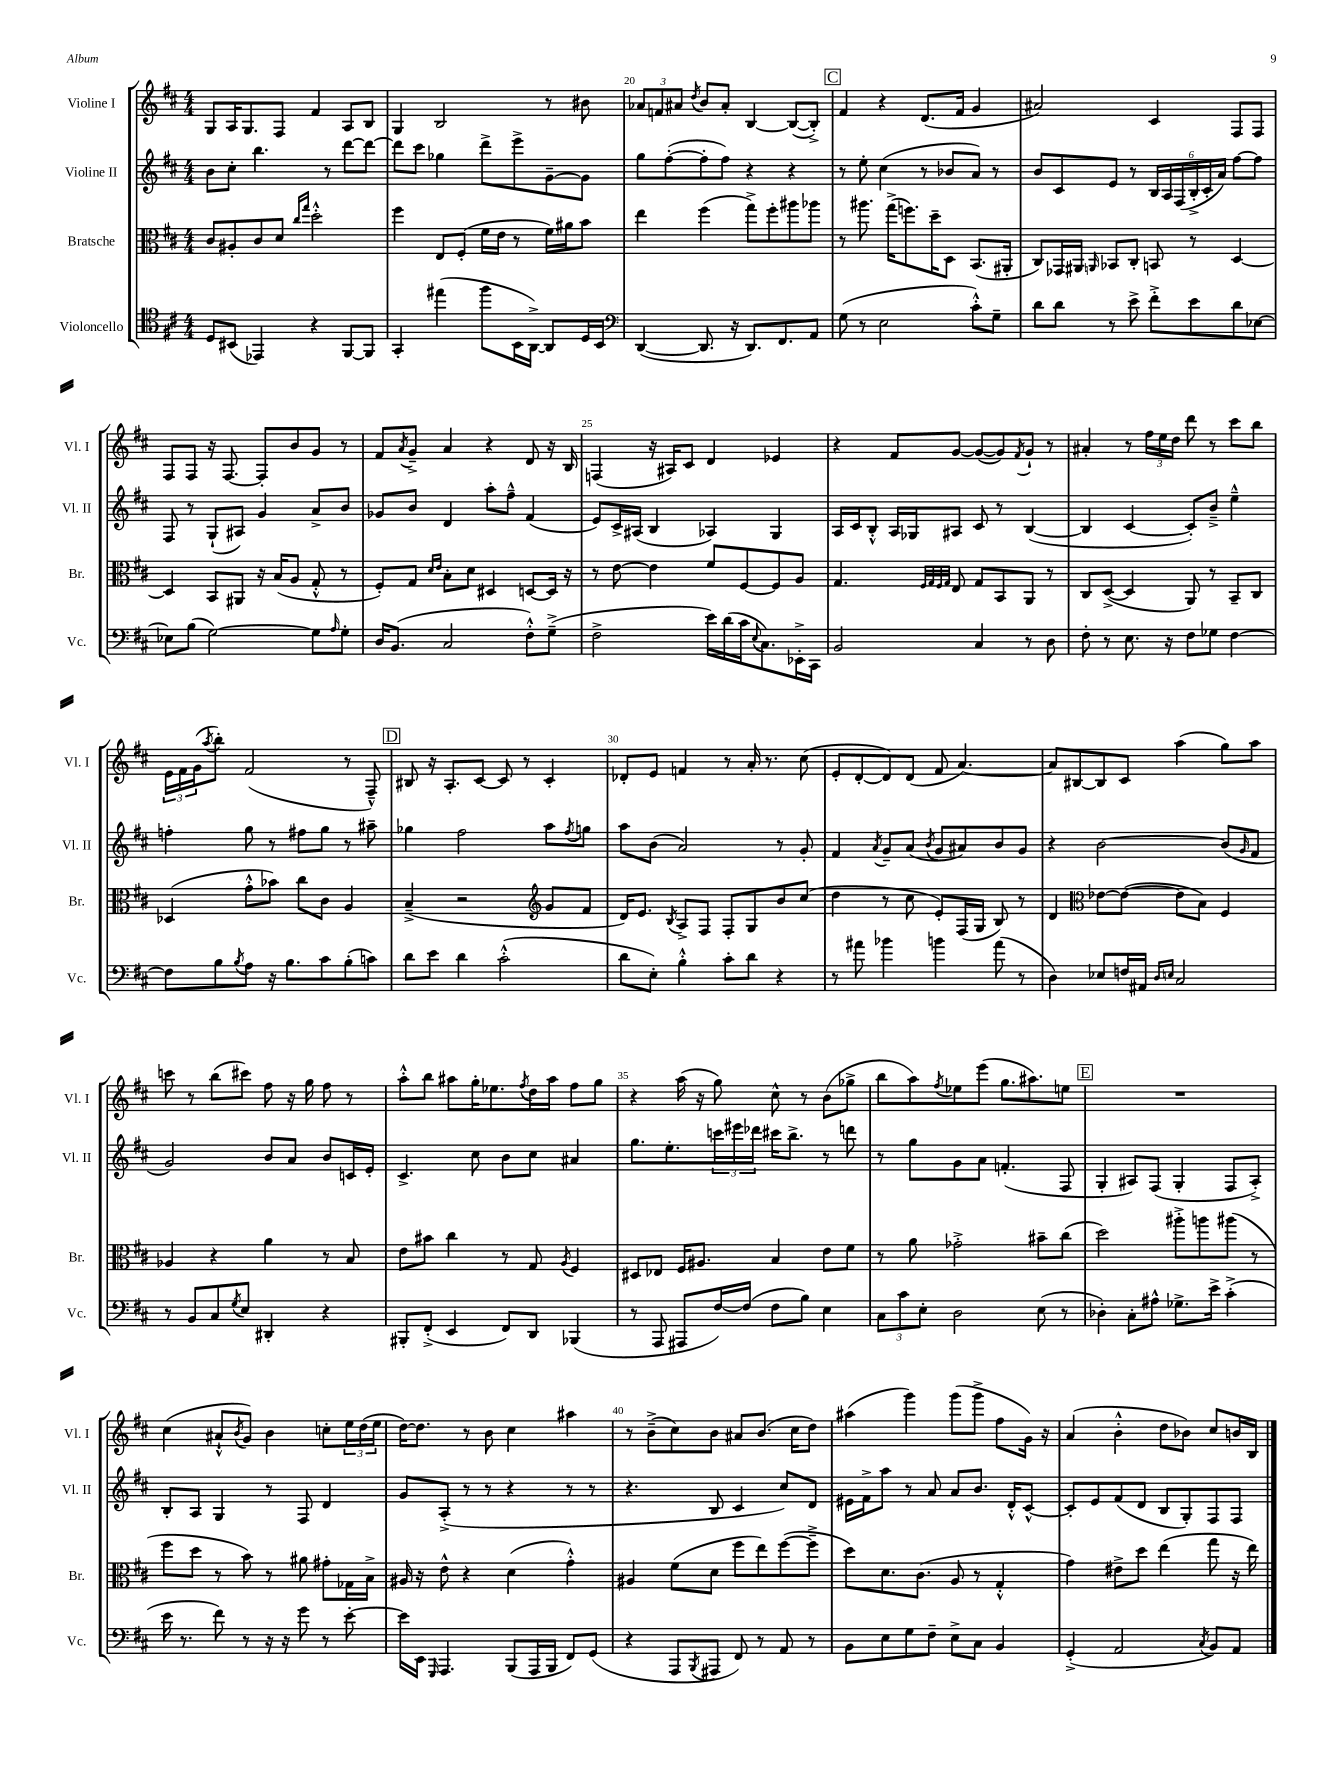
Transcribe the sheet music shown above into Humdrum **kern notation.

**kern	**kern	**kern	**kern
*staff4	*staff3	*staff2	*staff1
*clefC4	*clefC3	*clefG2	*clefG2
*k[f#c#]	*k[f#c#]	*k[f#c#]	*k[f#c#]
*M4/4	*M4/4	*M4/4	*M4/4
8D	8c#	8b	8G
(8BB#	8A#'	8cc#'	16A
.	.	.	8.G
4EE-)	8c#	4.bb	.
.	8d	.	8F#
.	16qqcc#	.	.
.	16qqgg	.	.
4r	2dd'^^	.	4f#
.	.	8r	.
[8FF#	.	[8ddd	8A
8FF#]	.	8ddd_	8B
=	=	=	=
4GG'	4ff#	8ddd]	4G
.	.	8ccc#	.
(4ee#	8E	4gg-	2B
.	(8F#'	.	.
8ff#	16f#	8ddd^	.
.	16e	.	.
16BB	8r	8eee^	.
[16AA^)	.	.	.
8AA]	16f#)	[8g~	8r
.	16a#	.	.
16D	8b	8g]	8b#
16BB	.	.	.
=	=	=	=
*clefF4	*	*	*
([4DD	4ee	8gg	12a-
.	.	.	12f
.	.	([8ff#'	.
.	.	.	12a#
.	.	.	8qdd
8.DD]	(4ff#	8ff#']	8b
.	.	8ff#)	8a#'
16r	.	.	.
8.DD)	8gg^)	4r	[4B
.	8ff#'	.	.
8.FF#	.	.	.
.	8aa#	4r	(8B_
8AA	8aa-	.	8B'^])
=	=	=	=
(8G	8r	8r	4f#
8r	8.aa#	8ee'	.
2E	.	(4cc#	4r
.	(16gg^	.	.
.	8.ff)	.	.
.	.	8r	(8.d
.	16dd~	.	.
.	8D	8b-	.
.	.	.	16f#
8c#'^^)	(8.BB	8a)	4g
8G~	.	8r	.
.	16AA#'	.	.
=	=	=	=
8d	8C#)	8b	2a#)
8d	16GG-	8c#	.
.	16AA#	.	.
.	16qqAA	.	.
8r	8BB-	8e	.
8e^	8C#'	8r	.
8f#'^	8BB	24B	4c#
.	.	24A	.
.	.	(24F#	.
8e	8r	24B'^	.
.	.	24c#'	.
.	.	24a)	.
8d	[4D	[8ff#	8F#
[8E-	.	8ff#]	8F#
=	=	=	=
8E-]	4D]	8F#	8F#
(8B	.	8r	8F#
[2G)	8BB	(8G`	16r
.	.	.	[8.F#
.	8AA#	8A#)	.
.	16r	4g	8F#']
.	(16B	.	.
.	8A	.	8b
8G]	8G'^^	8a^	8g
16qqA	.	.	.
8G'	8r	8b	8r
=	=	=	=
16D	8F#')	8g-	8f#
(8.BB	.	.	.
.	.	.	8qa
.	8G	8b	8g~^
.	16qqd	.	.
.	16qqe	.	.
2C#	8B'	4d	4a
.	8d	.	.
.	4D#	8aa'	4r
.	.	8ff#~^^	.
8F#'^^)	[8D	(4f#	8d
(8G~^	16D]	.	16r
.	16r	.	16B
=	=	=	=
2F#^	8r	8e)	(4F
.	[8e	16c#^	.
.	.	(16A#	.
.	4e]	4B	16r
.	.	.	16A#)
.	.	.	8c#
16e)	8f#	4A-)	4d
(16d	.	.	.
16c#	[8F#	.	.
8qqE	.	.	.
8.C#)	.	.	.
.	8F#]	4G	4e-
16EE-'^	8A	.	.
16CC#	.	.	.
=	=	=	=
2BB	4.G	16A	4r
.	.	16c#	.
.	.	8B'^^	.
.	.	16A	8f#
.	.	16G-	.
.	32qqF#	.	.
.	32qqG	.	.
.	32qqF#	.	.
.	32qqG	.	.
.	8E	8A#	[8g
4C#	8G	8c#	(8g_
.	8BB	8r	8g])
.	.	.	8qf#
8r	8AA	([4B	8g`
8D	8r	.	8r
=	=	=	=
8F#'	8C#	4B]	4a#'
8r	([8D^	.	.
8.E	4D]	[4c#	8r
.	.	.	24ff#
.	.	.	24ee
16r	.	.	.
.	.	.	24dd
8F#	8AA)	8c#'])	8ddd
8G-	8r	8b~^	8r
[4F#	8BB~	4ee~^^	8ccc#
.	8C#	.	8bb
=	=	=	=
8F#]	(4D-	4ff'	24e
.	.	.	24f#
.	.	.	(24g
.	.	.	8qaa
8B	.	.	8bb')
8qB	.	.	.
8A	8g'^^	8gg	(2f#
16r	8b-)	8r	.
8.B	.	.	.
.	8cc#	8ff#	.
8c#	8c#	8gg	.
(8B'	4A	8r	8r
8c)	.	8aa#~	8F#~^^)
=	=	=	=
8d	(4B~^	4gg-	8B#
8e	.	.	16r
.	.	.	8.A'
4d	2r	2ff#	.
.	.	.	[8c#
(2c#'^^	.	.	8c#]
.	.	.	8r
*	*clefG2	*	*
.	8g	8aa	4c#'
.	.	8qff#	.
.	8f#	8gg	.
=	=	=	=
8d	16d)	8aa	8d-'
.	8.e	.	.
8E')	.	(8b	8e
.	8qB	.	.
4B'^^	8A^	2a)	4f
.	8F#	.	.
8c#'	8F#'	.	8r
8d	8G	.	16a'
.	.	.	8.r
4r	8b	8r	.
.	(8cc#	8g'	(8cc#
=	=	=	=
8r	4dd	4f#	8e'
8a#	.	.	[8d'
.	.	8qa	.
4b-	8r	8g~	8d])
.	8cc#	(8a	(8d
.	.	8qb	.
4b	8e')	8g	8f#
.	(16F#	8a#)	[4.a)
.	16G	.	.
(8a#	8B)	8b	.
8r	8r	8g	.
=	=	=	=
4D)	4d	4r	8a]
.	.	.	[8B#
*	*clefC3	*	*
8E-	[8e-	[2b	8B#]
16F	(8e-_	.	8c#
16AA#	.	.	.
16qqD	.	.	.
16qqE	.	.	.
2C#	8e-]	.	(4aa
.	8B)	.	.
.	4F#	(8b]	8gg)
.	.	16qqg	.
.	.	8f#	8aa
=	=	=	=
8r	4A-	2g)	8ccc
8BB	.	.	8r
8C#	4r	.	(8bb
8qG	.	.	.
8E	.	.	8ccc#)
4DD#'	4a	8b	8ff#
.	.	8a	16r
.	.	.	16gg
4r	8r	8b	8ff#
.	8B	16c	8r
.	.	16e'	.
=	=	=	=
8BBB#'	8e	4.c#^	8aa'^^
(8FF#'^	8b#	.	8bb
4EE	4cc#	.	8aa#
.	.	8cc#	16gg'
.	.	.	8.ee-
8FF#)	8r	8b	.
.	.	.	8qff#
8DD	8G	8cc#	16dd
.	.	.	16aa#
.	8qA	.	.
(4BBB-	4F#	4a#	8ff#
.	.	.	8gg
=	=	=	=
8r	8D#	8.gg	4r
8AAA	8E-	.	.
.	.	8.ee'	.
8AAA#	16F#	.	(16aa
.	8.A#	.	16r
[16F#)	.	24ccc	8gg)
.	.	24eee#	.
(16F#]	.	.	.
.	.	24ddd-	.
8F#	4B	16ccc#	8cc#^^
.	.	8.bb^	.
8B)	.	.	8r
4E	8e	8r	(8b
.	8f#	8ddd	8gg-^
=	=	=	=
12C#	8r	8r	8bb
12c#	.	.	.
.	8a	8gg	8aa)
12E'	.	.	.
.	.	.	8qff#
2D	2g-'^	8g	8ee-
.	.	8a	(8eee
.	.	(4.f'	8.gg
.	.	.	8.aa#)
(8E	8b#~	.	.
8r	(8cc#	8F#	8ee
=	=	=	=
4D-')	2dd)	4G'	1r
8C#'	.	8A#)	.
8A#^^	.	(8F#	.
8.G-^	8aa#'^	4G'	.
.	8aa	.	.
16e^	.	.	.
(4c#'^	(8aa#	8F#	.
.	8r	8A#'^)	.
=	=	=	=
16e	8ff#	8B'	(4cc#
8.r	.	.	.
.	8dd	8A	.
8f#)	8r	4G	8a#`^^
.	.	.	8qb
8r	8b)	.	8g)
16r	8r	8r	4b
16r	.	.	.
8g	8a#	8F#	.
8r	8g#'	4d	8cc'
[8e'	16G-	.	24ee
.	.	.	(24dd
.	16B^	.	.
.	.	.	24ee
=	=	=	=
16e]	16A#	8g	[16dd)
16EE	16r	.	8.dd]
16qqGGG	.	.	.
4.AAA	8e^^	(8A'^	.
.	4r	8r	8r
.	.	8r	8b
(8BBB	(4d	4r	4cc#
16AAA	.	.	.
16BBB	.	.	.
8FF#)	4g'^^)	8r	4aa#
(8GG	.	8r	.
=	=	=	=
4r	4A#	4.r	8r
.	.	.	(8b~^
8AAA	(8f#	.	8cc#)
8qBBB	.	.	.
8AAA#	8d	8B	8b
8FF#)	8ff#	4c#	8a#
8r	8ee)	.	(8.b
8AA	([8ff#	8cc#)	.
.	.	.	16cc#
8r	8ff#~^]	8d	8dd)
=	=	=	=
8BB	8dd)	16e#	(4aa#
.	.	16f#^	.
8E	8.d	8aa	.
8G	.	8r	4ggg)
.	(8.c#	.	.
8F#~	.	8a	.
8E^	8A	8a	(8ggg
8C#	8r	8.b	8ggg^
4BB	4G'^^	.	8ff#
.	.	16d'^^	.
.	.	[8c#^^	16g)
.	.	.	16r
=	=	=	=
(4GG'^	4g)	8c#']	(4a
.	.	8e	.
2AA	8e#^	(8f#	4b'^^
.	8dd	8d	.
.	(4ee	8B	8dd
.	.	8G')	8b-)
8qC#	.	.	.
8BB)	8gg	8F#	8cc#
8AA	16r	8F#	16b
.	16ee)	.	16B
==	==	==	==
*-	*-	*-	*-
